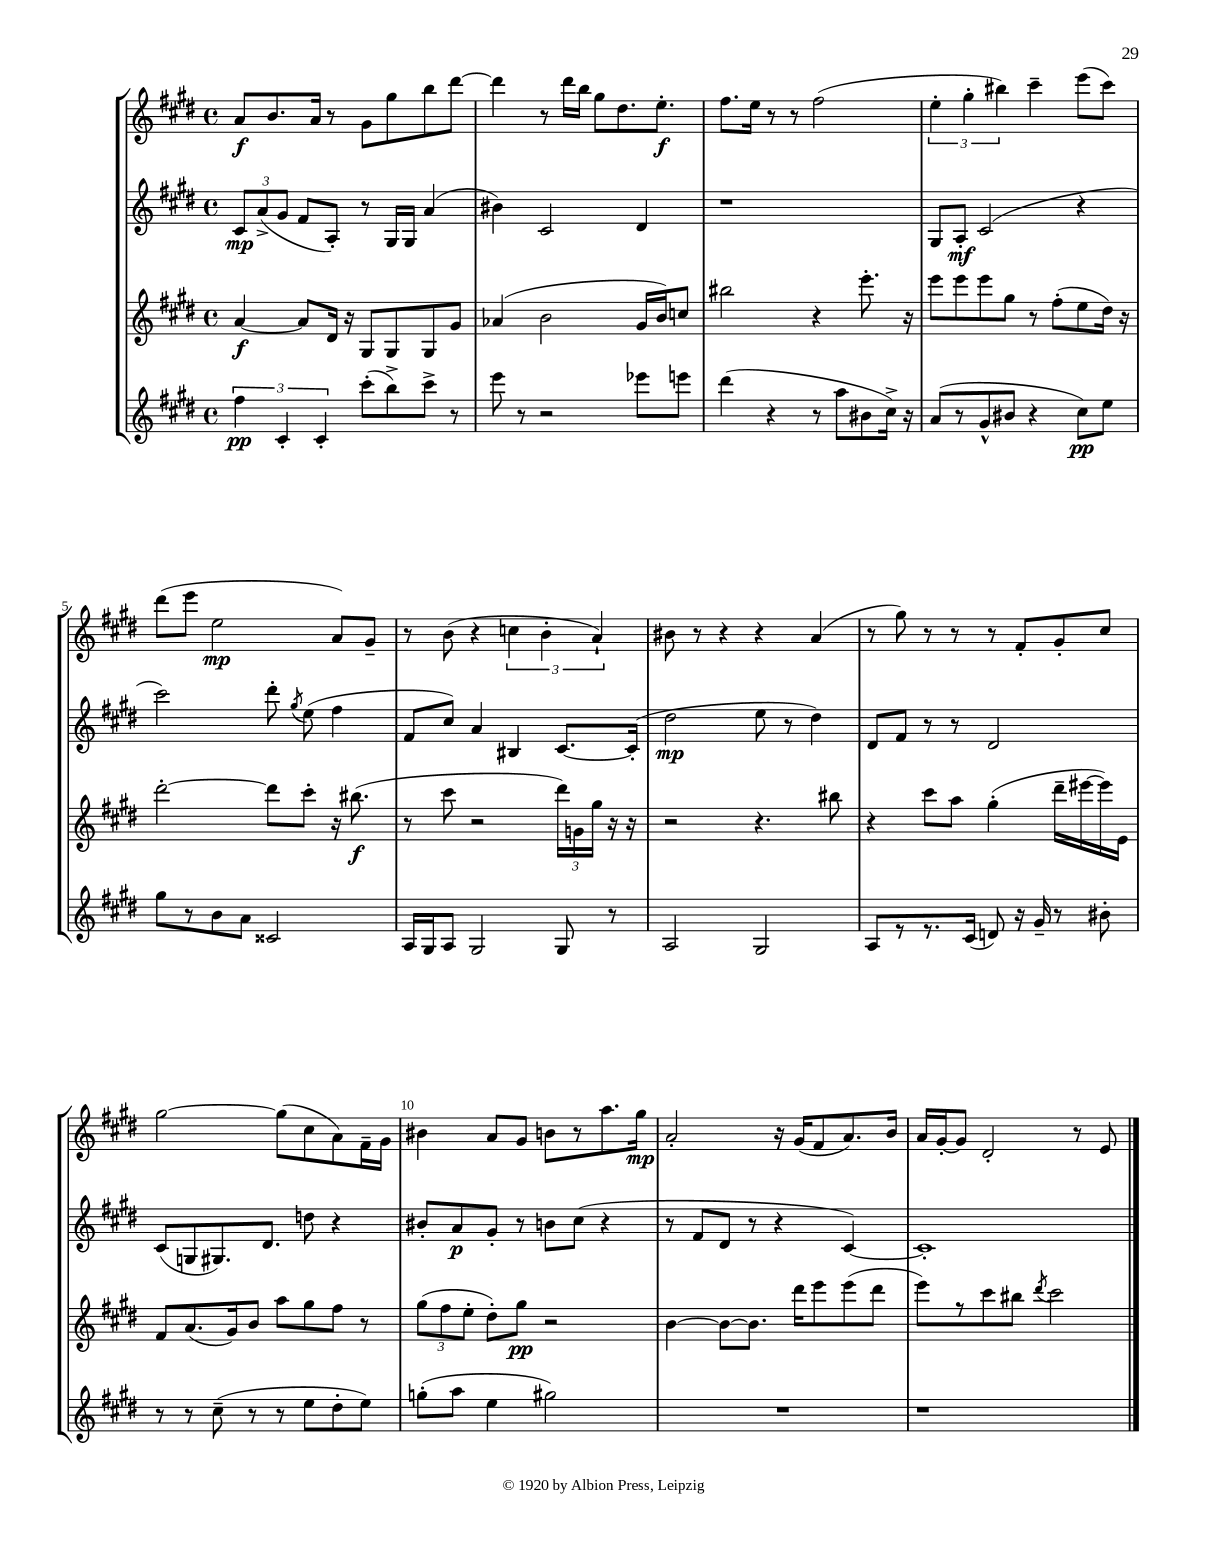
<<
\new StaffGroup <<
\new Staff = "s0" {
    \clef treble \key e \major \defaultTimeSignature \time 4/4
    \autoBeamOff a'8[\f b'8. a'16] r8 gis'8[ gis''8 b''8 dis'''8]~ |
    dis'''4 r8 dis'''16[ b''16] gis''8[ dis''8. e''8.]-.\f |
    fis''8.[ e''16] r8 r8 fis''2( |
    \tuplet 3/2 { e''4-. gis''4-. bis''4) } cis'''4-- e'''8[( cis'''8]) |
    dis'''8[( e'''8] e''2\mp a'8[) gis'8]-- |
    r8 b'8( r4 \tuplet 3/2 { c''4 b'4-. a'4-!) } |
    bis'8 r8 r4 r4 a'4( |
    r8 gis''8) r8 r8 r8 fis'8[-. gis'8-. cis''8] |
    gis''2~ gis''8[( cis''8 a'8) fis'16-- gis'16] |
    bis'4 a'8[ gis'8] b'8[ r8 a''8. gis''16]\mp |
    a'2-. r16 gis'16[( fis'8 a'8.) b'16] |
    a'16[ gis'16~-. gis'8] dis'2-. r8 e'8 \bar "|." |
}
\new Staff = "s1" {
    \clef treble \key e \major \defaultTimeSignature \time 4/4
    \autoBeamOff \tuplet 3/2 { cis'8[\mp a'8->( gis'8] } fis'8[ a8]-.) r8 gis16[ gis16] a'4( |
    bis'4) cis'2 dis'4 |
    r1 |
    gis8[ a8]-.\mf cis'2( r4 |
    cis'''2) dis'''8-. \acciaccatura { gis''8 } e''8( fis''4 |
    fis'8[ cis''8]) a'4 bis4 cis'8.[~ cis'16]-.( |
    dis''2\mp e''8 r8 dis''4) |
    dis'8[ fis'8] r8 r8 dis'2 |
    cis'8[( g8 gis8.) dis'8.] d''8 r4 |
    bis'8[-. a'8\p gis'8]-. r8 b'8[ cis''8]( r4 |
    r8 fis'8[ dis'8] r8 r4 cis'4~) |
    cis'1-. \bar "|." |
}
\new Staff = "s2" {
    \clef treble \key e \major \defaultTimeSignature \time 4/4
    \autoBeamOff a'4~\f a'8[ dis'16] r16 gis8[ gis8 gis8 gis'8] |
    aes'4( b'2 gis'16[ b'16) c''8] |
    bis''2 r4 e'''8.-. r16 |
    e'''8[ e'''8 e'''8 gis''8] r8 fis''8[-.( e''8 dis''16]) r16 |
    dis'''2~-. dis'''8[ cis'''8]-. r16 bis''8.\f( |
    r8 cis'''8 r2 \tuplet 3/2 { dis'''16[) g'16 gis''16] } r16 r16 |
    r2 r4. bis''8 |
    r4 cis'''8[ a''8] gis''4-.( dis'''16[-- eis'''16~ eis'''16) e'16] |
    fis'8[ a'8.( gis'16) b'8] a''8[ gis''8 fis''8] r8 |
    \tuplet 3/2 { gis''8[( fis''8 e''8]-. } dis''8[-.) gis''8]\pp r2 |
    b'4~ b'8[~ b'8.] dis'''16[ e'''8 e'''8( dis'''8] |
    e'''8[) r8 cis'''8 bis''8] \acciaccatura { dis'''8 } cis'''2 \bar "|." |
}
\new Staff = "s3" {
    \clef treble \key e \major \defaultTimeSignature \time 4/4
    \autoBeamOff \tuplet 3/2 { fis''4\pp cis'4-. cis'4-. } cis'''8[-.( b''8->) cis'''8]-> r8 |
    e'''8 r8 r2 ees'''8[ e'''8] |
    dis'''4( r4 r8 a''8[ bis'8 cis''16]->) r16 |
    a'8[( r8 gis'8-^ bis'8] r4 cis''8[\pp) e''8] |
    gis''8[ r8 b'8 a'8] cisis'2 |
    a16[ gis16 a8] gis2 gis8 r8 |
    a2 gis2 |
    a8[ r8 r8. cis'16]( d'8) r16 gis'16-- r8 bis'8-. |
    r8 r8 cis''8--( r8 r8 e''8[ dis''8-. e''8]) |
    g''8[-.( a''8] e''4 gis''2) |
    R1 |
    r1 \bar "|." |
}
>>
>>
\layout { \context { \Score \override BarNumber.break-visibility = ##(#f #t #t) barNumberVisibility = #(every-nth-bar-number-visible 5) } }
